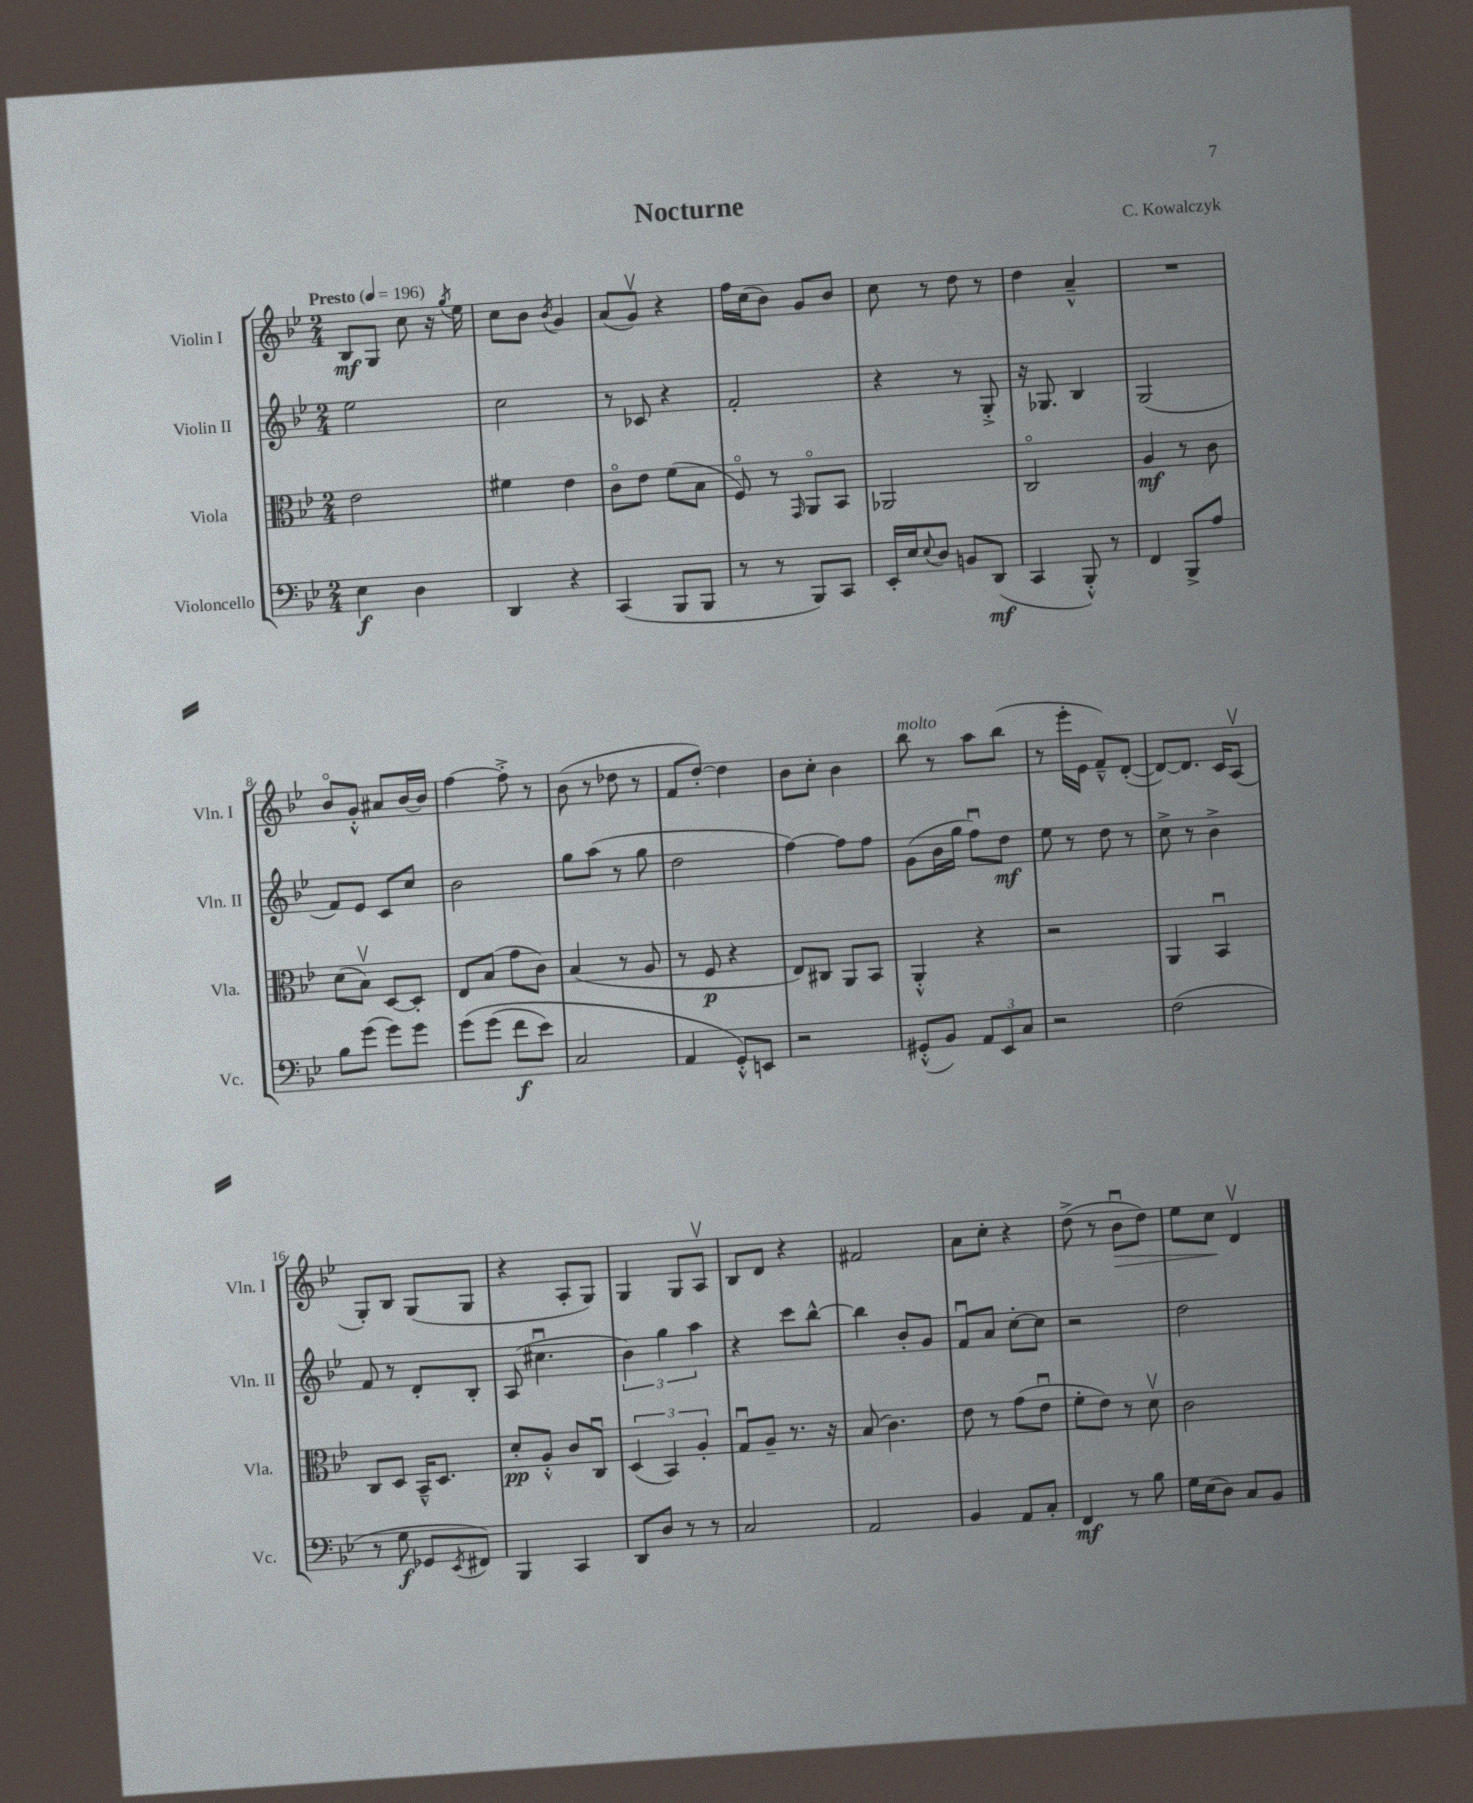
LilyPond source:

\header { title = "Nocturne" composer = "C. Kowalczyk" }
<<
\new StaffGroup <<
\new Staff = "s0" \with { instrumentName = "Violin I" shortInstrumentName = "Vln. I" } {
    \clef treble \key bes \major \numericTimeSignature \time 2/4 \tempo "Presto" 4 = 196
    bes8\mf g8 c''8 r16 \acciaccatura { g''8 } ees''16 |
    c''8 bes'8 \acciaccatura { bes'8 } g'4 |
    a'8( g'8\upbow) r4 |
    f''16 c''16( bes'8) g'8 bes'8 |
    c''8 r8 d''8 r8 |
    d''4 a'4---^ |
    R2 |
    bes'8\flageolet g'8-.-^ ais'8 bes'16~ bes'16 |
    f''4~ f''8-.-> r8 |
    bes'8( r8 des''8 r8 |
    f'8 d''8~-.) d''4 |
    bes'8 c''8-. bes'4 |
    bes''8^\markup { \italic "molto" } r8 a''8 bes''8( |
    r8 ees'''16-. ees'16 f'8---^) d'8~-.( |
    d'8~) d'8. c'16 a8\upbow( |
    g8-.) bes8 g8( g8 |
    r4 a8-. g8) |
    g4 g8 a8\upbow |
    bes8 d'8 r4 |
    fis'2 |
    a'8 c''8-. r4 |
    d''8->( r8 bes'8\downbow\> d''8) |
    ees''8 c''8\! d'4\upbow \bar "|." |
}
\new Staff = "s1" \with { instrumentName = "Violin II" shortInstrumentName = "Vln. II" } {
    \clef treble \key bes \major \numericTimeSignature \time 2/4
    ees''2 |
    c''2 |
    r8 ces'8 r4 |
    f'2-. |
    r4 r8 g8-.-> |
    r16 ges8. bes4 |
    g2( |
    f'8) ees'8 c'8 c''8 |
    bes'2 |
    g''8 a''8( r8 g''8 |
    d''2 |
    f''4~) f''8 f''8 |
    g'8( bes'16 g''16 f''8\downbow) d''8\mf |
    ees''8 r8 d''8 r8 |
    c''8-> r8 bes'4-> |
    f'8 r8 d'8-. bes8-. |
    a8( cis''4.\downbow |
    \tuplet 3/2 { bes'4) g''4 a''4 } |
    r4 c'''8 bes''8~-^ |
    bes''4 bes'8-. g'8 |
    f'8\downbow a'8 c''8~-. c''8 |
    r2 |
    d''2 \bar "|." |
}
\new Staff = "s2" \with { instrumentName = "Viola" shortInstrumentName = "Vla." } {
    \clef alto \key bes \major \numericTimeSignature \time 2/4
    ees'2 |
    fis'4 ees'4 |
    c'8\flageolet ees'8 f'8( bes8 |
    f8\flageolet) r8 \grace { g,16 } a,8\flageolet bes,8 |
    aes,2 |
    c2\flageolet |
    a4\mf r8 c'8 |
    d'8( bes8\upbow) d8~ d8-. |
    ees8 bes8( g'8 c'8) |
    bes4( r8 a8 |
    r8 f8\p r4 |
    ees8) cis8 a,8 bes,8 |
    a,4-.-^ r4 |
    r2 |
    a,4 bes,4\downbow |
    c8 d8 bes,16---^ d8. |
    d'8-.\pp a8-.-^ c'8 c8\downbow |
    \tuplet 3/2 { d4( bes,4) a4-. } |
    g8\downbow a8-- r8. r16 |
    bes8( c'4.) |
    ees'8 r8 g'8( ees'8\downbow |
    f'8-. ees'8) r8 d'8\upbow |
    c'2 \bar "|." |
}
\new Staff = "s3" \with { instrumentName = "Violoncello" shortInstrumentName = "Vc." } {
    \clef bass \key bes \major \numericTimeSignature \time 2/4
    ees4\f d4 |
    d,4 r4 |
    c,4( bes,,8 bes,,8 |
    r8 r8 bes,,8) c,8 |
    ees,16-. ees16 \appoggiatura { ees8 } d8 b,8 d,8\mf( |
    c,4 bes,,8-.-^) r8 |
    f,4 bes,,8-> a8 |
    bes8 g'8( g'8) g'8 |
    g'8\( g'8( f'8\f ees'8) |
    c2 |
    a,4 g,8-.-^\) e,8 |
    r2 |
    gis,8-.-^( bes,8) \tuplet 3/2 { a,8 ees,8 c8 } |
    r2 |
    f2( |
    r8 g8\f ges,8 \acciaccatura { ees,8 } fis,8) |
    bes,,4 c,4 |
    d,8 d8 r8 r8 |
    c2 |
    a,2 |
    bes,4 a,8 c8-. |
    f,4\mf r8 bes8 |
    g16 ees16( d8) c8 bes,8 \bar "|." |
}
>>
>>
